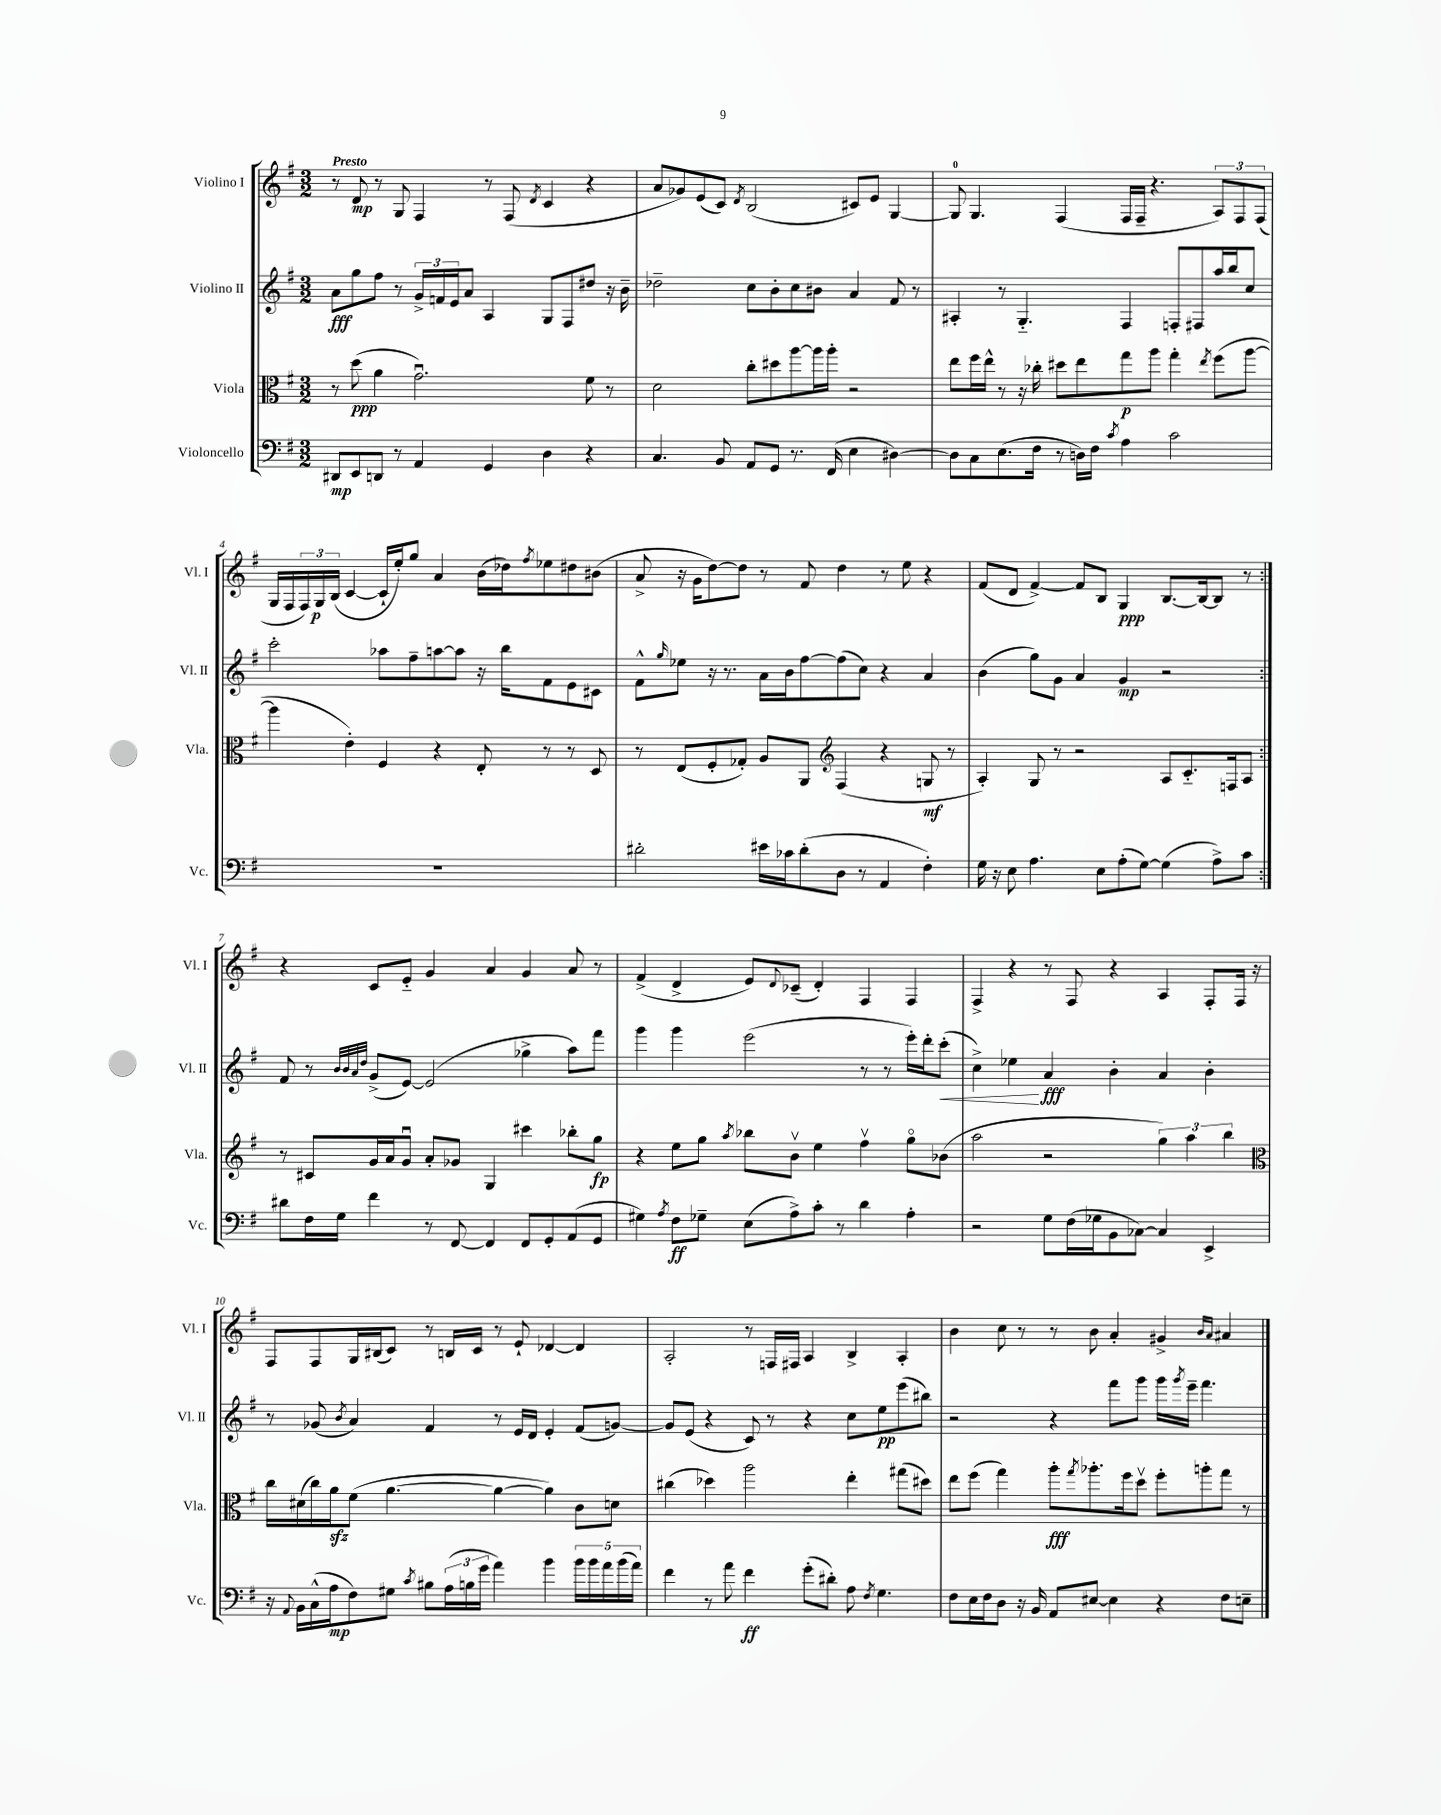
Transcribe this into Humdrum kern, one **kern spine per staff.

**kern	**kern	**kern	**kern
*staff4	*staff3	*staff2	*staff1
*clefF4	*clefC3	*clefG2	*clefG2
*k[f#]	*k[f#]	*k[f#]	*k[f#]
*M3/2	*M3/2	*M3/2	*M3/2
8DD#/L	8r	8a\L	8r
8EE/	(8dd\	8gg\	8d/
8DD/J	4a\	8ff#\J	8r
8r	.	8r	8G/
4AA/	2.gu\)	24g^/LL	4F#/
.	.	24f/	.
.	.	24e/J	.
.	.	8a/J	.
4GG/	.	4A/	8r
.	.	.	(8F#/
.	.	.	8qd/
4D\	.	8G/L	4c/
.	.	8F#/	.
4r	8f#\	8dd#/J	4r
.	8r	16r	.
.	.	16b~\	.
=	=	=	=
4.C/	2d\	2dd-~\	8a/L
.	.	.	8g-/)
.	.	.	(8e/
8BB/	.	.	8c/J)
.	.	.	8qd/
8AA/L	8cc'\L	8cc\L	(2B/
8GG/J	8dd#\	8b'\	.
8.r	[8aa\	8cc\	.
.	16aa\]L	8b#\J	.
(16FF#/	16aa'\JJ	.	.
4E\	2r	4a/	8c#/L)
.	.	.	8e/J
[4D#\)	.	8f#/	[4G/
.	.	8r	.
=	=	=	=
8D#\]L	8ee\L	4A#'/	8G/]
8C\	16ff#\L	.	4.G/
.	16ee^^\JJ	.	.
(8.E\	8r	8r	.
.	16r	4.G'~/	.
16F#\Jk	16cc-'\	.	.
8r	8dd#\L	.	(4F#/
16D\LL)	8ee\	.	.
16F#\JJ	.	.	.
8qc/	.	.	.
4A\	8gg\	4F#/	16F#/LL
.	.	.	16F#~/JJ
.	8aa\J	.	4.r
2c\	4gg'\	8F'/L	.
.	.	8F#/	.
.	8qee/	.	.
.	(8ff#\L	16aa/L	12A/L)
.	.	16bb/J	.
.	.	.	12F#/
.	[8aa\J	8cc/J	.
.	.	.	(12F#/J
=	=	=	=
1.r	4aa\]	2ccc'\	16G/LL
.	.	.	16F#/
.	.	.	24F#/)
.	.	.	24G/
.	.	.	(24B/JJ
.	4e'\)	.	[4c/
.	4F#/	8aa-\L	16c`/]LL
.	.	.	16ee'/J)
.	.	8ff#~\	8gg/J
.	4r	[8aa\	4a/
.	.	8aa\]J	.
.	8E'/	16r	(16b\LL
.	.	16bb\LK	16dd-\J)
.	.	.	8qff#/
.	8r	8f#\	8ee-\
.	8r	8e\	8dd#\
.	8D/	8c#\J	(8b#\J
=	=	=	=
2d#'\	8r	8f#^^\L	8a^/
.	.	16qqgg/	.
.	(8E/L	8ee-\J	16r
.	.	.	16g\LK
.	8F#'/	16r	[8dd\)
.	.	8.r	.
.	8G-'/J)	.	8dd\]J
16e#\LL	8A/L	16a\LL	8r
16c-\J	.	16b\J	.
(8d#'\	8AA/J	[8ff#\	8f#/
*	*clefG2	*	*
8D\J	(4F#/	(8ff#\]	4dd\
8r	.	8cc\J)	.
4AA/	4r	4r	8r
.	.	.	8ee\
4F#'\)	8G/	4a/	4r
.	8r	.	.
=	=	=	=
16G\	4A'/)	(4b\	(8f#/L
16r	.	.	.
8E\	.	.	8d/J
4.A\	8G/	8gg\L)	[4f#^/)
.	8r	8g\J	.
.	2r	4a/	8f#/]L
8E\L	.	.	8B/J
(8A'\	.	4g/	4G/
[8G\J)	.	.	.
(4G\]	8A/L	2r	[8.B/L
.	8.c'~/	.	.
.	.	.	16B/_k
8A^\L)	.	.	8B/]J
.	16F/k	.	.
8c\J	8A/J	.	8r
=:|!	=:|!	=:|!	=:|!
8d#\L	8r	8f#/	4r
16F#\L	8c#/L	8r	.
16G\JJ	.	.	.
.	.	32qqb/LLL	.
.	.	32qqb/	.
.	.	32qqa/	.
.	.	32qqdd/JJJ	.
4f#\	16g/L	(8g^/L	8c/L
.	16a/J	.	.
.	8gu/J	[8e/J)	8e'~/J
8r	8a'/L	(2e/]	4g/
[8FF#/	8g-/J	.	.
4FF#/]	4G/	.	4a/
8FF#/L	4ccc#\	4gg-^\	4g/
8GG'/	.	.	.
(8AA/	8bb-'\L	8aa\L)	8a/
8GG/J	8gg\J	8fff#\J	8r
=	=	=	=
4G#\)	4r	4ggg\	(4f#^/
8qA/	.	.	.
8F#\L	8ee\L	4ggg\	4d^/
8G-~\J	8gg\J	.	.
.	8qaa/	.	.
(8E\L	8bb-\L	(2eee\	8e/L)
.	.	.	8qqd/
8A^\)	8bv\J	.	(8c-~/J
8c'\J	4ee\	.	4d'/)
8r	.	.	.
4d\	4ff#v\	8r	4F#/
.	.	8r	.
4A'\	8ggo\L	16eee'\LL)	4F#/
.	.	16ddd'\J	.
.	(8b-\J	(8ccc'\J	.
=	=	=	=
2r	2aa\	4cc^\)	4F#^/
.	.	4ee-\	4r
8G\L	2r	4a/	8r
(16F#\L	.	.	8F#/
16G-\J	.	.	.
8BB\	.	4b'\	4r
[8C-\J)	.	.	.
4C-/]	6gg\)	4a/	4A/
.	6aa\	.	.
4EE^/	.	4b'\	8F#'/L
.	6bb\	.	.
.	.	.	16F#/Jk
.	.	.	16r
=	=	=	=
*	*clefC3	*	*
16r	16cc\LL	8r	8F#/L
8qqAA/	.	.	.
16BB\LL	(16d#\	.	.
(16C^^\	16cc\)	(8g-/	8F#/
16A\J	16a\J	.	.
.	.	8qb/	.
8F#\)	(8f#\J	4a/)	16G/L
.	.	.	(16B#/J
8G#\J	[4.a\	.	8c/J)
8qc/	.	.	.
8B#\L	.	4f#/	8r
(24A\L	.	.	16B/LL
24B\	.	.	.
.	.	.	16c/JJ
24g\JJ	.	.	.
4a\)	4a\_	8r	8r
.	.	16e/LL	8e`/
.	.	16d/JJ	.
4b\	4a\])	4e'/	[4d-/
20b\LL	8c\L	(8f#/L	4d-/]
20b\	.	.	.
20a\	.	.	.
.	8d\J	[8g/J)	.
(20b\	.	.	.
20a\JJ)	.	.	.
=	=	=	=
4f#\	(4cc#\	8g/]L	2A'/
.	.	(8e/J	.
8r	4dd-\)	4r	.
8a\	.	.	.
4f#\	2aa\	8c/)	8r
.	.	8r	16F/LL
.	.	.	16F#/JJ
(8g'\L	.	4r	4A/
8d#'\J)	.	.	.
8A\	4ee'\	8cc\L	4B^/
8qF#/	.	.	.
4.G\	.	8ee\	.
.	(8gg#\L	(8eee\	4A'/
.	8dd#\J)	8bb#\J)	.
=	=	=	=
8F#\L	8ee\L	2r	4b\
16E\L	(8ff#\J	.	.
16F#\J	.	.	.
8D\J	4gg\)	.	8cc\
16r	.	.	8r
16BB/	.	.	.
8AA/L	8aa'\L	4r	8r
.	8qgg/	.	.
[8E#/J	8.aa-'\	.	8b\
4E#\]	.	8fff#\L	4a'/
.	16ff#\k	.	.
.	8ddv\J	8ggg\J	.
4r	8ff#'\L	16ggg\LL	4g#^/
.	.	8qggg/	.
.	.	16eee~\JJ	.
.	8aa'\	4.fff#\	.
.	.	.	16qqb/LL
.	.	.	16qqa/JJ
8F#\L	8gg\J	.	4a#/
8E~\J	8r	.	.
==	==	==	==
*-	*-	*-	*-
